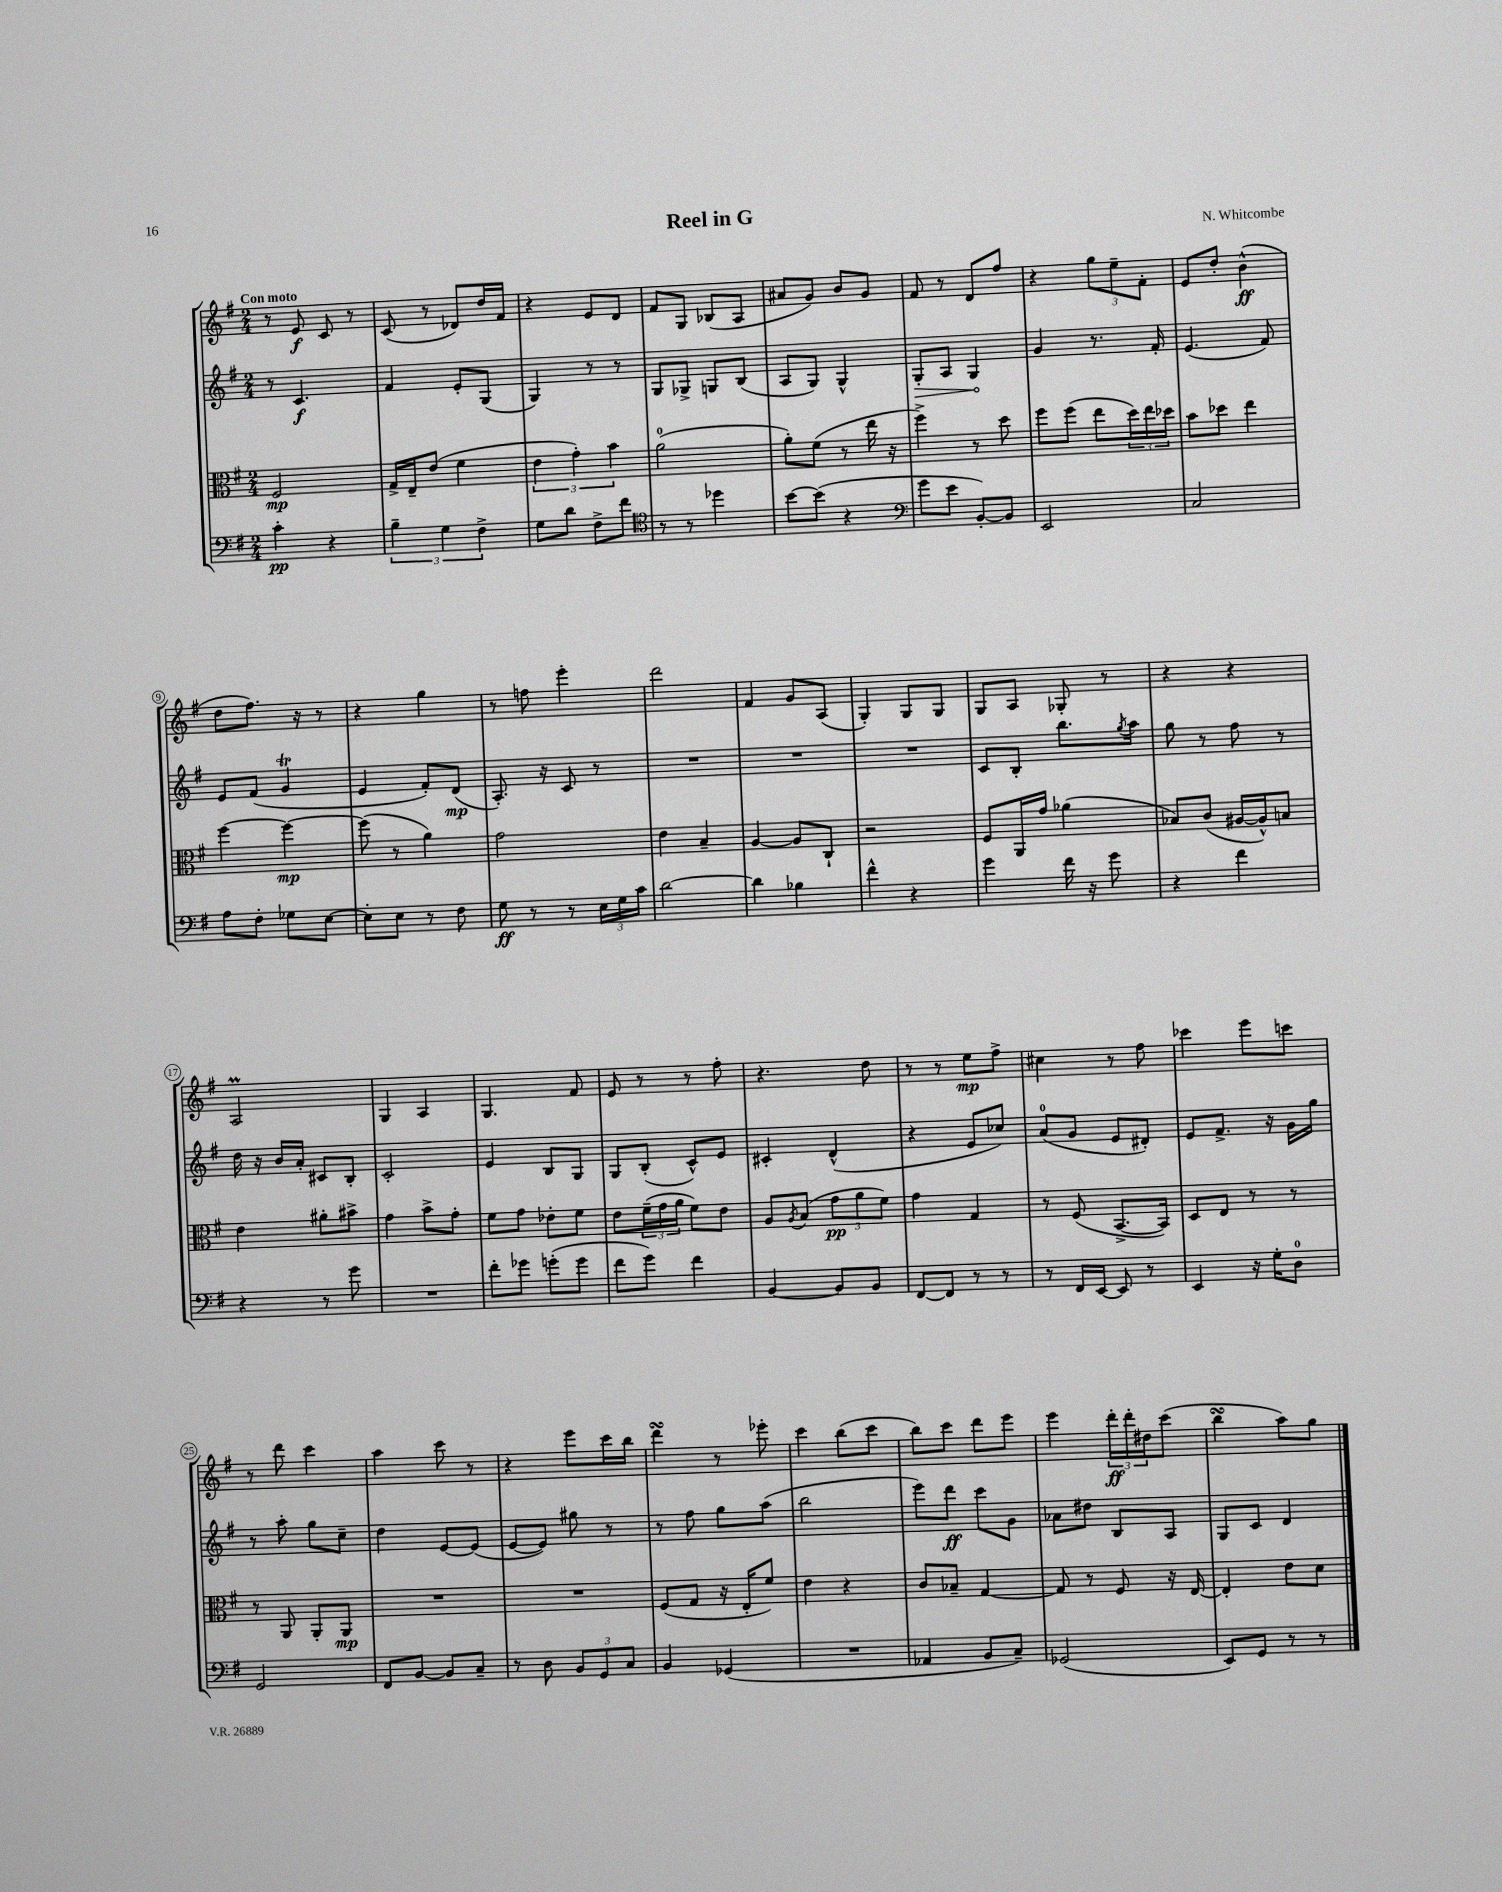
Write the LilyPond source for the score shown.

\header { title = "Reel in G" composer = "N. Whitcombe" }
<<
\new StaffGroup <<
\new Staff = "s0" {
    \clef treble \key g \major \numericTimeSignature \time 2/4 \tempo "Con moto"
    r8 e'8\f c'8 r8 |
    c'8( r8 des'8) d''16 fis'16 |
    r4 e'8 d'8 |
    fis'8 g8 bes8( a8 |
    ais'8 g'8) b'8 g'8 |
    fis'8 r8 d'8 fis''8 |
    r4 \tuplet 3/2 { g''8 e''8-- fis'8-. } |
    e'8 d''8-. b'4-^\ff( |
    d''8 fis''8.) r16 r8 |
    r4 g''4 |
    r8 f''8 e'''4-. |
    d'''2 |
    fis'4 g'8 a8( |
    g4-.) g8 g8 |
    g8 a8 ges8-. r8 |
    r4 r4 |
    a2\prall |
    g4 a4 |
    g4. fis'8 |
    e'8 r8 r8 fis''8-. |
    r4. d''8 |
    r8 r8 e''8\mp fis''8-> |
    cis''4 r8 fis''8 |
    ces'''4 e'''8 c'''8 |
    r8 d'''8 c'''4 |
    a''4 c'''8 r8 |
    r4 e'''8 c'''16 b''16 |
    d'''4\turn r8 ees'''8-. |
    c'''4 b''8( c'''8 |
    b''8) c'''8 d'''8 e'''8 |
    e'''4 \tuplet 3/2 { d'''16-.\ff d'''16-. dis''16 } c'''8( |
    b''4\turn a''8) g''8 \bar "|." |
}
\new Staff = "s1" {
    \clef treble \key g \major \numericTimeSignature \time 2/4
    r8 c'4.\f |
    fis'4 e'8-. g8( |
    g4) r8 r8 |
    g8 ges8-> g8 b8( |
    a8 g8) g4-^ |
    \once \override Hairpin.circled-tip = ##t g8-.\> a8 g4\! |
    g'4 r8. fis'16-. |
    e'4.( fis'8) |
    e'8 fis'8( g'4\trill |
    e'4 fis'8-.) d'8\mp( |
    a8.-.) r16 c'8 r8 |
    R2 |
    R2 |
    R2 |
    c'8 b8-. b''8. \acciaccatura { g''8 } a''16 |
    g''8 r8 fis''8 r8 |
    d''16 r16 b'16 a'16-. cis'8 b8-. |
    c'2-. |
    e'4 b8 g8 |
    g8 b8-.( c'8-^) e'8 |
    cis'4-. d'4-^( |
    r4 e'8 ces''8) |
    a'8-0( g'8 e'8 dis'8-.) |
    e'8 fis'8.-> r16 g'16 g''16 |
    r8 a''8-. g''8 c''8-- |
    d''4 e'8~ e'8( |
    e'8~ e'8) gis''8 r8 |
    r8 fis''8 g''8 a''8( |
    b''2 |
    e'''8) d'''8\ff c'''8 g'8 |
    aes'8 dis''8 b8 a8 |
    g8 c'8 d'4 \bar "|." |
}
\new Staff = "s2" {
    \clef alto \key g \major \numericTimeSignature \time 2/4
    fis2\mp |
    g16-> e16-- e'8( fis'4 |
    \tuplet 3/2 { e'4 g'4-.) b'4 } |
    a'2-0( |
    a'8-.) fis'8( r8 e''16 r16 |
    fis''4->) r8 d''8 |
    fis''8 fis''8( e''8 \tuplet 3/2 { d''16) e''16 des''16 } |
    b'8 des''8 e''4 |
    fis''4~ fis''4~\mp |
    fis''8( r8 a'4) |
    g'2 |
    e'4 b4-- |
    a4~ a8 c8-! |
    r2 |
    fis8 a,16 g'16 aes'4( |
    bes8) c'8( ais16~ ais16-^) b8 |
    e'4 ais'8-. bis'8-> |
    g'4 b'8-> g'8-. |
    fis'8 g'8 ees'8-. fis'8 |
    e'8 \tuplet 3/2 { fis'16--( g'16 a'16 } fis'8) e'8 |
    a8 \acciaccatura { a8 } b8( \tuplet 3/2 { g'8\pp a'8 fis'8) } |
    g'4 g4 |
    r8 fis8( b,8.~-> b,16) |
    d8 e8 r8 r8 |
    r8 a,8 a,8-. a,8\mp |
    R2 |
    R2 |
    fis8( g8 r16 e16-. fis'8) |
    e'4 r4 |
    c'8 bes8-- g4~ |
    g8 r8 fis8 r16 e16~ |
    e4-. e'8 d'8 \bar "|." |
}
\new Staff = "s3" {
    \clef bass \key g \major \numericTimeSignature \time 2/4
    c'4-.\pp r4 |
    \tuplet 3/2 { b4-- g4 fis4-> } |
    g8 d'8 fis8-> fis'8 |
    \clef tenor r8 r8 des''4 |
    b'8~ b'8( r4 |
    \clef bass g'8 e'8 b,8~-.) b,8 |
    e,2 |
    c2 |
    a8 fis8-. ges8 e8~ |
    e8-. e8 r8 fis8 |
    g8\ff r8 r8 \tuplet 3/2 { e16 g16 c'16 } |
    d'2~ |
    d'4 bes4 |
    fis'4-^ r4 |
    g'4 fis'16 r16 g'8 |
    r4 fis'4 |
    r4 r8 g'8 |
    R2 |
    fis'8-. ges'8 g'8-.( g'8 |
    fis'8 g'8) fis'4 |
    b,4~ b,8 b,8 |
    fis,8~ fis,8 r8 r8 |
    r8 fis,16 e,16~ e,8 r8 |
    e,4 r16 g16-. d8-0 |
    g,2 |
    fis,8 b,8~ b,8 c8-- |
    r8 d8 \tuplet 3/2 { b,8 g,8 c8 } |
    b,4 ges,4( |
    R2 |
    aes,4 b,8 c8--) |
    ges,2( |
    e,8) g,8 r8 r8 \bar "|." |
}
>>
>>
\layout { \context { \Score \override BarNumber.stencil = #(make-stencil-circler 0.1 0.3 ly:text-interface::print) } }
